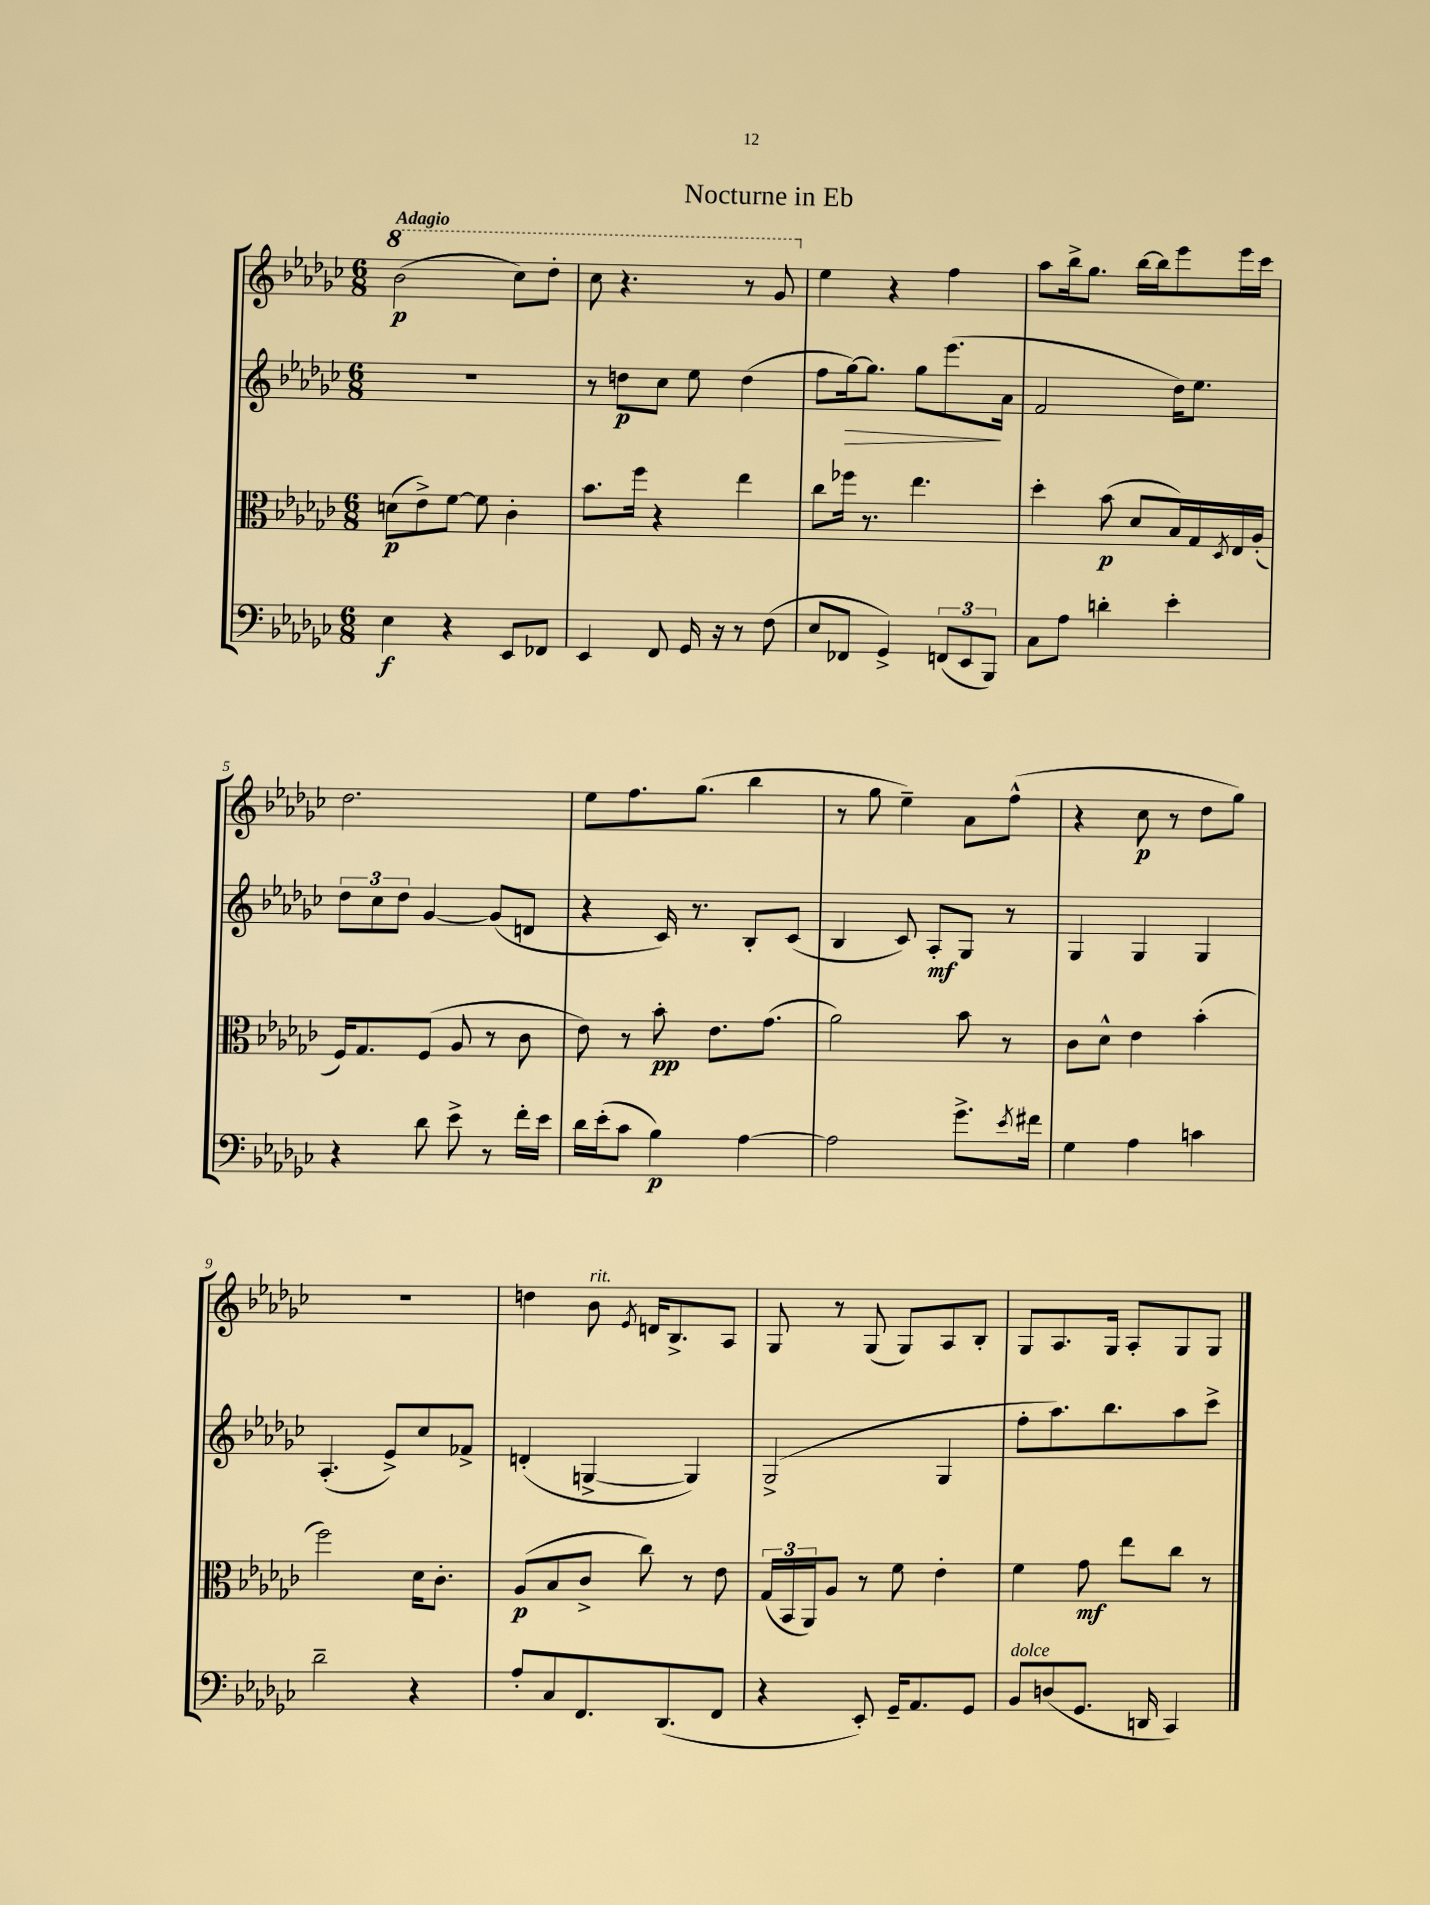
\header { title = "Nocturne in Eb" }
<<
\new StaffGroup <<
\new Staff = "s0" {
    \clef treble \key ges \major \numericTimeSignature \time 6/8 \tempo "Adagio"
    \ottava #1 bes''2\p( ces'''8) des'''8-. |
    ces'''8 r4. r8 ges''8 \ottava #0 |
    ees''4 r4 f''4 |
    aes''8 bes''16-> ges''8. bes''16~ bes''16 ees'''8 ees'''16 ces'''16 |
    des''2. |
    ees''8 f''8. ges''8.( bes''4 |
    r8 ges''8 ees''4--) aes'8 f''8-^( |
    r4 ces''8\p r8 des''8 ges''8) |
    R2. |
    d''4 bes'8^\markup { \italic "rit." } \acciaccatura { ees'8 } d'16 bes8.-> aes8 |
    ges8 r8 ges8( ges8) aes8 bes8-. |
    ges8 aes8. ges16 aes8-. ges8 ges8 \bar "|." |
}
\new Staff = "s1" {
    \clef treble \key ges \major \numericTimeSignature \time 6/8
    R2. |
    r8 d''8\p ces''8 ees''8 d''4( |
    f''8 ges''16~\>) ges''8. ges''8 ees'''8.\!( aes'16 |
    f'2 des''16) ees''8. |
    \tuplet 3/2 { des''8 ces''8 des''8 } ges'4~ ges'8( d'8 |
    r4 ces'16) r8. bes8-. ces'8( |
    bes4 ces'8) aes8-.\mf ges8 r8 |
    ges4 ges4 ges4 |
    aes4.-.( ees'8->) ces''8 fes'8-> |
    d'4-.( g4~-> g4) |
    ges2->( ges4 |
    f''8-. aes''8.) bes''8. aes''8 ces'''8-> \bar "|." |
}
\new Staff = "s2" {
    \clef alto \key ges \major \numericTimeSignature \time 6/8
    d'8\p( ees'8->) f'8~ f'8 ces'4-. |
    bes'8. f''16 r4 ees''4 |
    ces''8 fes''16 r8. ees''4. |
    des''4-. bes'8\p( des'8 bes16) ges16 \acciaccatura { des8 } ees16 aes16-.( |
    f16) ges8. f8( aes8 r8 ces'8 |
    ees'8) r8 bes'8-.\pp ees'8. ges'8.( |
    aes'2) bes'8 r8 |
    ces'8 des'8-^ ees'4 bes'4-.( |
    f''2) des'16 ces'8.-. |
    aes8\p( bes8 ces'8-> ces''8) r8 ees'8 |
    \tuplet 3/2 { ges16( bes,16 aes,16) } aes8 r8 f'8 ees'4-. |
    f'4 ges'8\mf ees''8 ces''8 r8 \bar "|." |
}
\new Staff = "s3" {
    \clef bass \key ges \major \numericTimeSignature \time 6/8
    ees4\f r4 ees,8 fes,8 |
    ees,4 f,8 ges,16 r16 r8 f8( |
    ees8 fes,8 ges,4->) \tuplet 3/2 { f,8( ees,8 bes,,8) } |
    ces8 aes8 d'4-. ees'4-. |
    r4 des'8 ees'8-> r8 f'16-. ees'16 |
    des'16 ees'16-.( ces'8 bes4\p) aes4~ |
    aes2 ges'8.-> \acciaccatura { ees'8 } fis'16 |
    ges4 aes4 c'4 |
    des'2-- r4 |
    aes8-. ces8 f,8. des,8.( f,8 |
    r4 ees,8-.) ges,16-- aes,8. ges,8 |
    bes,8^\markup { \italic "dolce" } d8( ges,8. d,16 ces,4) \bar "|." |
}
>>
>>
